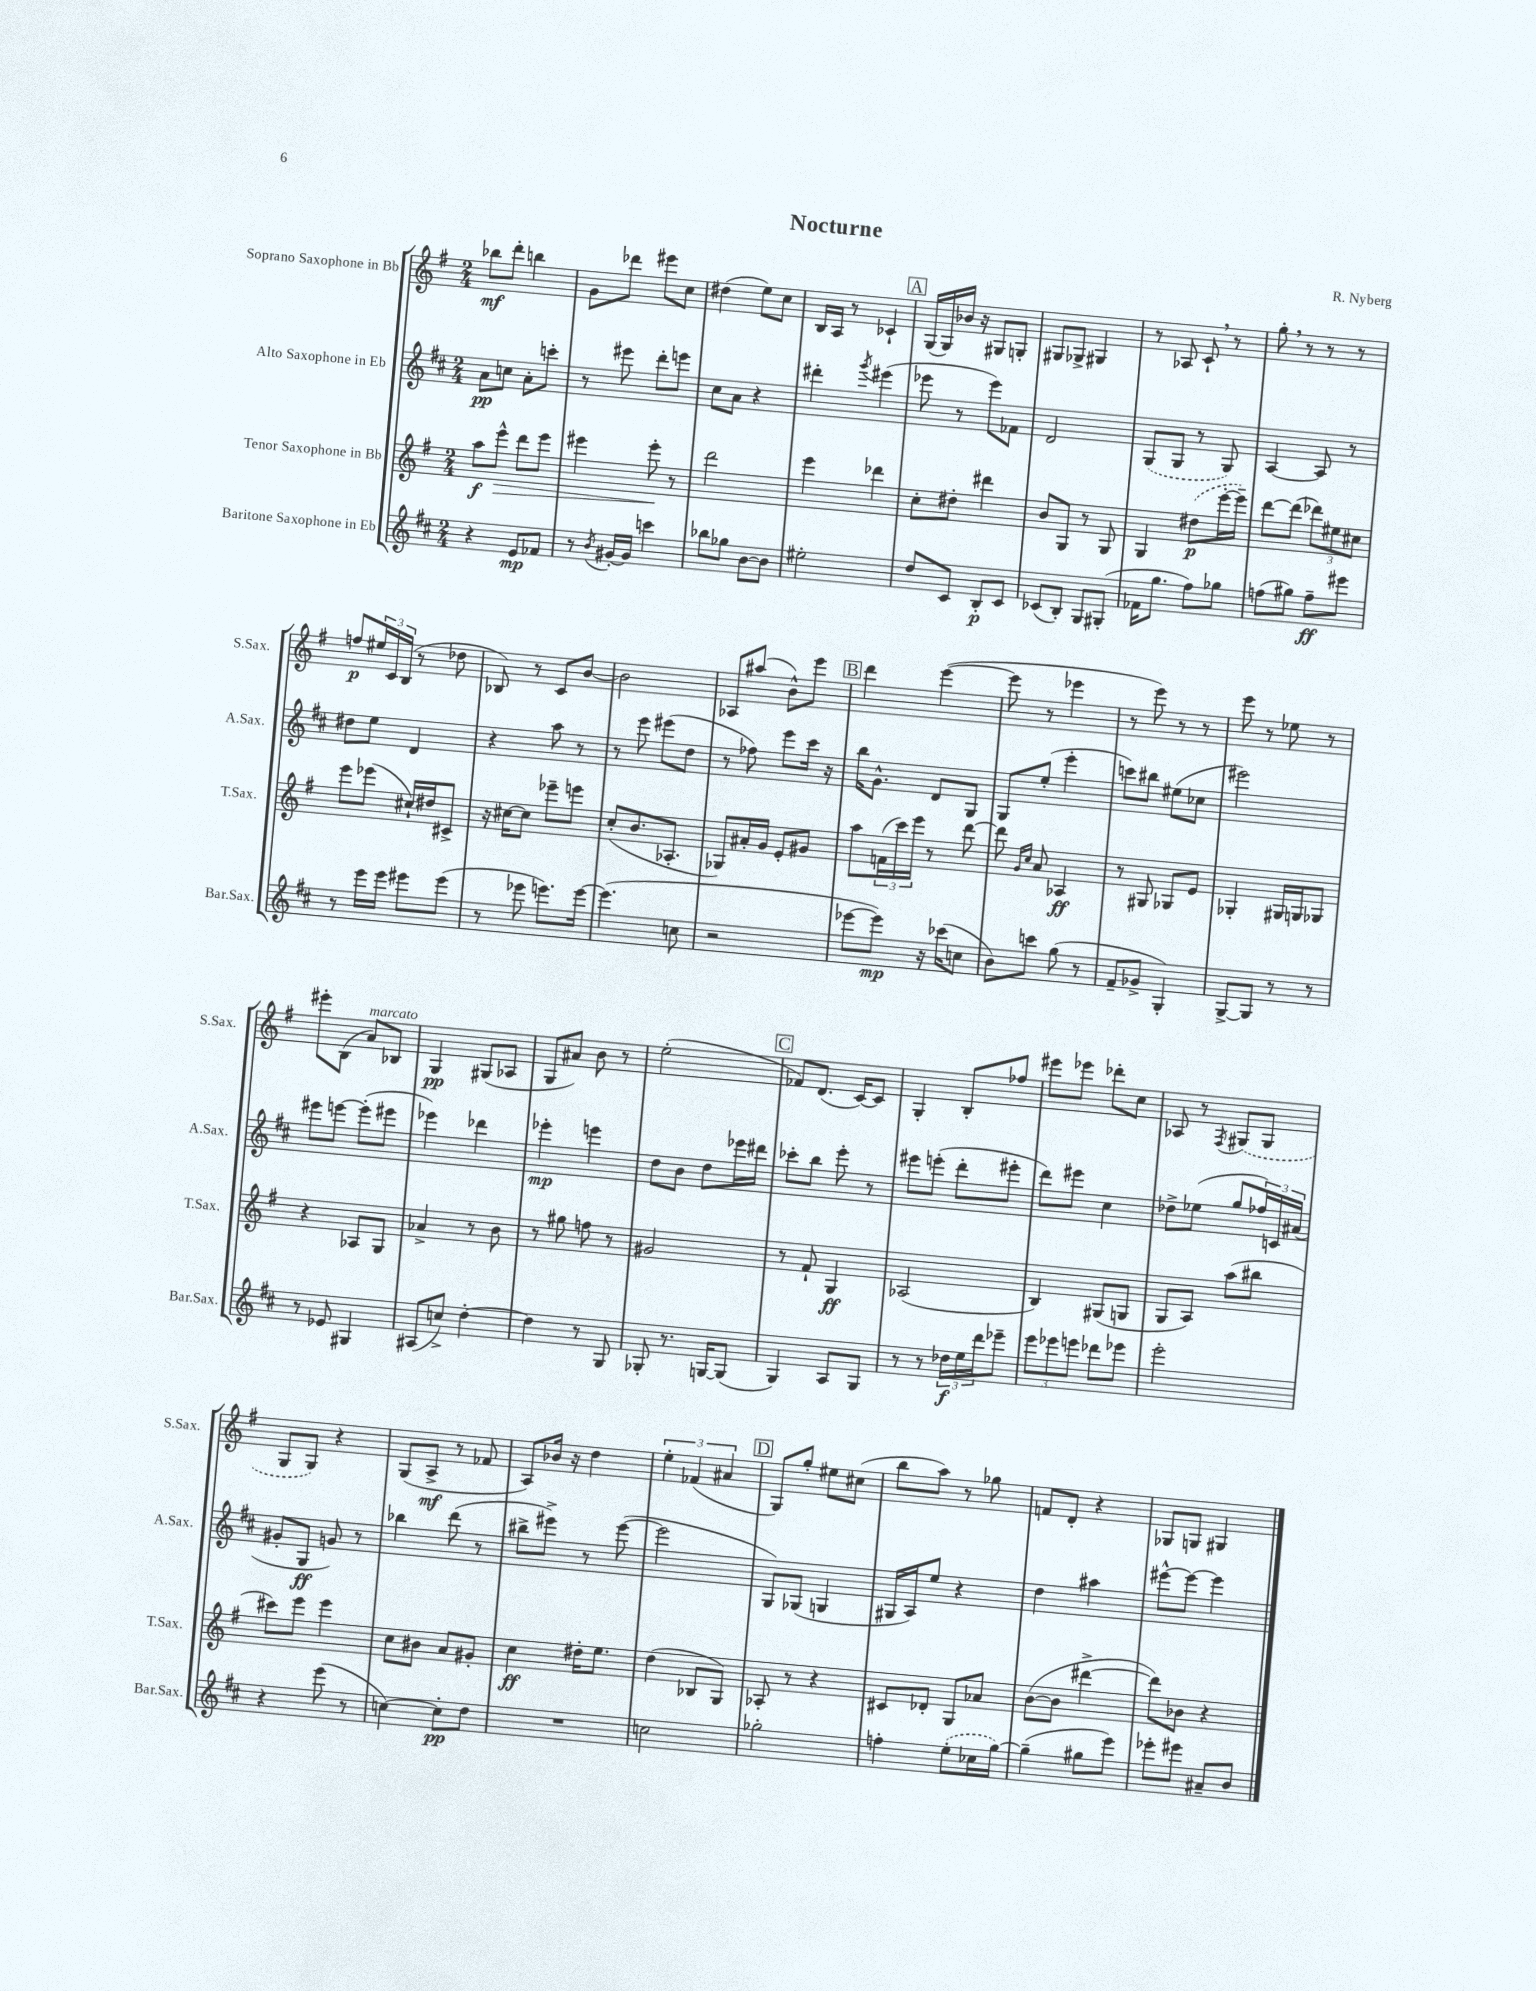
\header { title = "Nocturne" composer = "R. Nyberg" }
<<
\new StaffGroup <<
\new Staff = "s0" \with { instrumentName = "Soprano Saxophone in Bb" shortInstrumentName = "S.Sax." } {
    \clef treble \key g \major \numericTimeSignature \time 2/4
    bes''8\mf d'''8-. b''4 |
    g'8 des'''8 eis'''8 c''8 |
    dis''4( e''8) c''8 |
    b16 a16 r8 ces'4-! |
    \mark \markup { \box "A" } g16( g16) bes'16 r16 gis8 g8-. |
    gis8 ges8-> gis4 |
    r8 aes8 c'8-! \breathe r8 |
    g''8-. \breathe r8 r8 r8 |
    f''8\p \tuplet 3/2 { eis''16 c'16 b16( } r8 des''8 |
    bes8) r8 c'8 b'8~ |
    b'2 |
    aes8 ais''8( b'8-^) e'''8 |
    \mark \markup { \box "B" } d'''4 e'''4~( |
    e'''8 r8 ees'''4 |
    r8 e'''8) r8 r8 |
    e'''8 r8 ees''8 r8 |
    eis'''8-. b8( a'8^\markup { \italic "marcato" }) bes8 |
    g4\pp gis8( aes8 |
    g8 ais'8) b'8 r8 |
    e''2-.( |
    \mark \markup { \box "C" } fes'8) d'8.( c'16~) c'8 |
    g4-. b8-. fes''8 |
    eis'''8 ees'''8 des'''8-. c''8 |
    aes8 r8 \acciaccatura { fis8 } \once \slurDashed gis8( gis8 |
    g8 g8) r4 |
    g8( a8->\mf r8 fes'8 |
    a8) bes'16 r16 d''4 |
    \tuplet 3/2 { e''4-. fes'4( ais'4 } |
    \mark \markup { \box "D" } g8) g''8-. eis''8 cis''8( |
    b''8 a''8) r8 ges''8 |
    f'8 d'8-. r4 |
    ges8 g8 gis4 \bar "|." |
}
\new Staff = "s1" \with { instrumentName = "Alto Saxophone in Eb" shortInstrumentName = "A.Sax." } {
    \clef treble \key d \major \numericTimeSignature \time 2/4
    a'8\pp c''8 a'8-. c'''8-. |
    r8 eis'''8 d'''8-. e'''8 |
    cis''8 a'8 r4 |
    dis'''4-. \acciaccatura { g'''8 } eis'''4( |
    \mark \markup { \box "A" } ees'''8 r8 ees'''8) fes'8 |
    d'2 |
    \once \slurDashed g8( g8 r8 g8) |
    a4~ a8 r8 |
    dis''8 e''8 d'4 |
    r4 a''8 r8 |
    r8 e'''8 eis'''8( d''8 |
    r8 fes''8) e'''8 cis'''16 r16 |
    \mark \markup { \box "B" } b''16 g'8.-^ d'8 g8 |
    g8 e''8-.( e'''4-. |
    c'''8) bis''8 eis''8( ces''8 |
    eis'''2) |
    eis'''8 e'''8~ e'''8-.( eis'''8 |
    ees'''4) des'''4 |
    ees'''4-.\mp e'''4 |
    d''8 b'8 d''8 ees'''16 dis'''16 |
    \mark \markup { \box "C" } ces'''8-. b''8 e'''8-. r8 |
    eis'''8 e'''8-.( d'''8-. eis'''8-. |
    d'''8) eis'''8 cis''4 |
    des''8-> ees''8( g''8 \tuplet 3/2 { fes''16) c'16 ais'16( } |
    gis'8-. g8\ff g'8) r8 |
    bes''4 d'''8( r8 |
    bis''8-> eis'''8->) r8 eis'''8~( |
    eis'''2 |
    \mark \markup { \box "D" } g8) ges8( g4 |
    gis16 a16) e''8 r4 |
    d''4 ais''4 |
    eis'''8~-^ eis'''8~ eis'''4 \bar "|." |
}
\new Staff = "s2" \with { instrumentName = "Tenor Saxophone in Bb" shortInstrumentName = "T.Sax." } {
    \clef treble \key g \major \numericTimeSignature \time 2/4
    a''8\f e'''8-^\> d'''8 e'''8 |
    eis'''4 eis'''8-.\! r8 |
    d'''2 |
    e'''4 des'''4 |
    \mark \markup { \box "A" } c''8-. dis''8-. dis'''4 |
    b'8 g8 r8 g8 |
    g4 \once \slurDashed dis''8\p( e'''16~-. e'''16--) |
    d'''8~ d'''8( \tuplet 3/2 { des'''8) eis''8 cis''8 } |
    e'''8 ees'''8( cis''16-!) dis''16 cis'8-> |
    r16 cis''16~ cis''8 ees'''8-- e'''8 |
    c''8-.( b'8. aes8.-. |
    ges8) ais'16-. g'16 e'8-. gis'8 |
    \mark \markup { \box "B" } a''8 \tuplet 3/2 { f'16( c'''16) e'''16 } r8 d'''8~ |
    d'''8 \grace { g'16 c''16 } a'8 aes4\ff |
    r8 gis8 ges8 e'8 |
    ges4-. gis16 g16 ges8 |
    r4 aes8 g8 |
    aes'4-> r8 b'8 |
    r8 gis''8 f''8 r8 |
    gis'2 |
    \mark \markup { \box "C" } r8 fis'8-! g4\ff |
    aes2( |
    b4) gis8( g8 |
    g8 a8) a''8( bis''8 |
    cis'''8) e'''8 e'''4 |
    c''8 bis'8 a'8 gis'8-. |
    c''4\ff dis''16-. e''8. |
    d''4( bes8 g8) |
    \mark \markup { \box "D" } aes8-. r8 r4 |
    cis'8 des'8-. g8 aes'8 |
    b'8~( b'8 dis'''4~-> |
    dis'''8) bes'8 r4 \bar "|." |
}
\new Staff = "s3" \with { instrumentName = "Baritone Saxophone in Eb" shortInstrumentName = "Bar.Sax." } {
    \clef treble \key d \major \numericTimeSignature \time 2/4
    r4 e'8\mp fes'8 |
    r8 \acciaccatura { b'8 } gis'16~-. gis'16 c'''4 |
    bes''8 ges''8 b'8~ b'8 |
    eis''2-. |
    \mark \markup { \box "A" } d''8 cis'8 b8-.\p cis'8 |
    ces'8( b8-.) g8 gis8-.( |
    fes'16 g''8. fis''8) ges''8 |
    f''8( gis''8) f''8--\ff eis'''8 |
    r8 e'''16 e'''16 eis'''8 eis'''8( |
    r8 ees'''8 e'''8.) e'''16~ |
    e'''4.( c''8 |
    r2 |
    \mark \markup { \box "B" } ees'''8~ ees'''8\mp) r16 ces'''16( c''8 |
    b'8) c'''8 g''8( r8 |
    fis'8-- ges'8-> g4-.) |
    g8~-> g8 r8 r8 |
    r8 ees'8 gis4 |
    ais8( c''8->) d''4~-. |
    d''4 r8 g8 |
    ges8-. r8. g16~ g8( |
    \mark \markup { \box "C" } g4) a8 g8 |
    r8 r8 \tuplet 3/2 { des''16\f e''16 d'''16 } ees'''8-- |
    \tuplet 3/2 { e'''8 ees'''8 e'''8 } des'''8 ees'''8 |
    e'''2-. |
    r4 e'''8( r8 |
    c''4~) c''8-.\pp d''8 |
    R2 |
    c''2 |
    \mark \markup { \box "D" } ges''2-. |
    f''4-. \once \slurDashed e''8-.( ces''16 g''16~) |
    g''4--( gis''8 e'''8) |
    ees'''8-. eis'''8 ais'8-- b'8 \bar "|." |
}
>>
>>
\layout { \context { \Score \remove "Bar_number_engraver" } }
